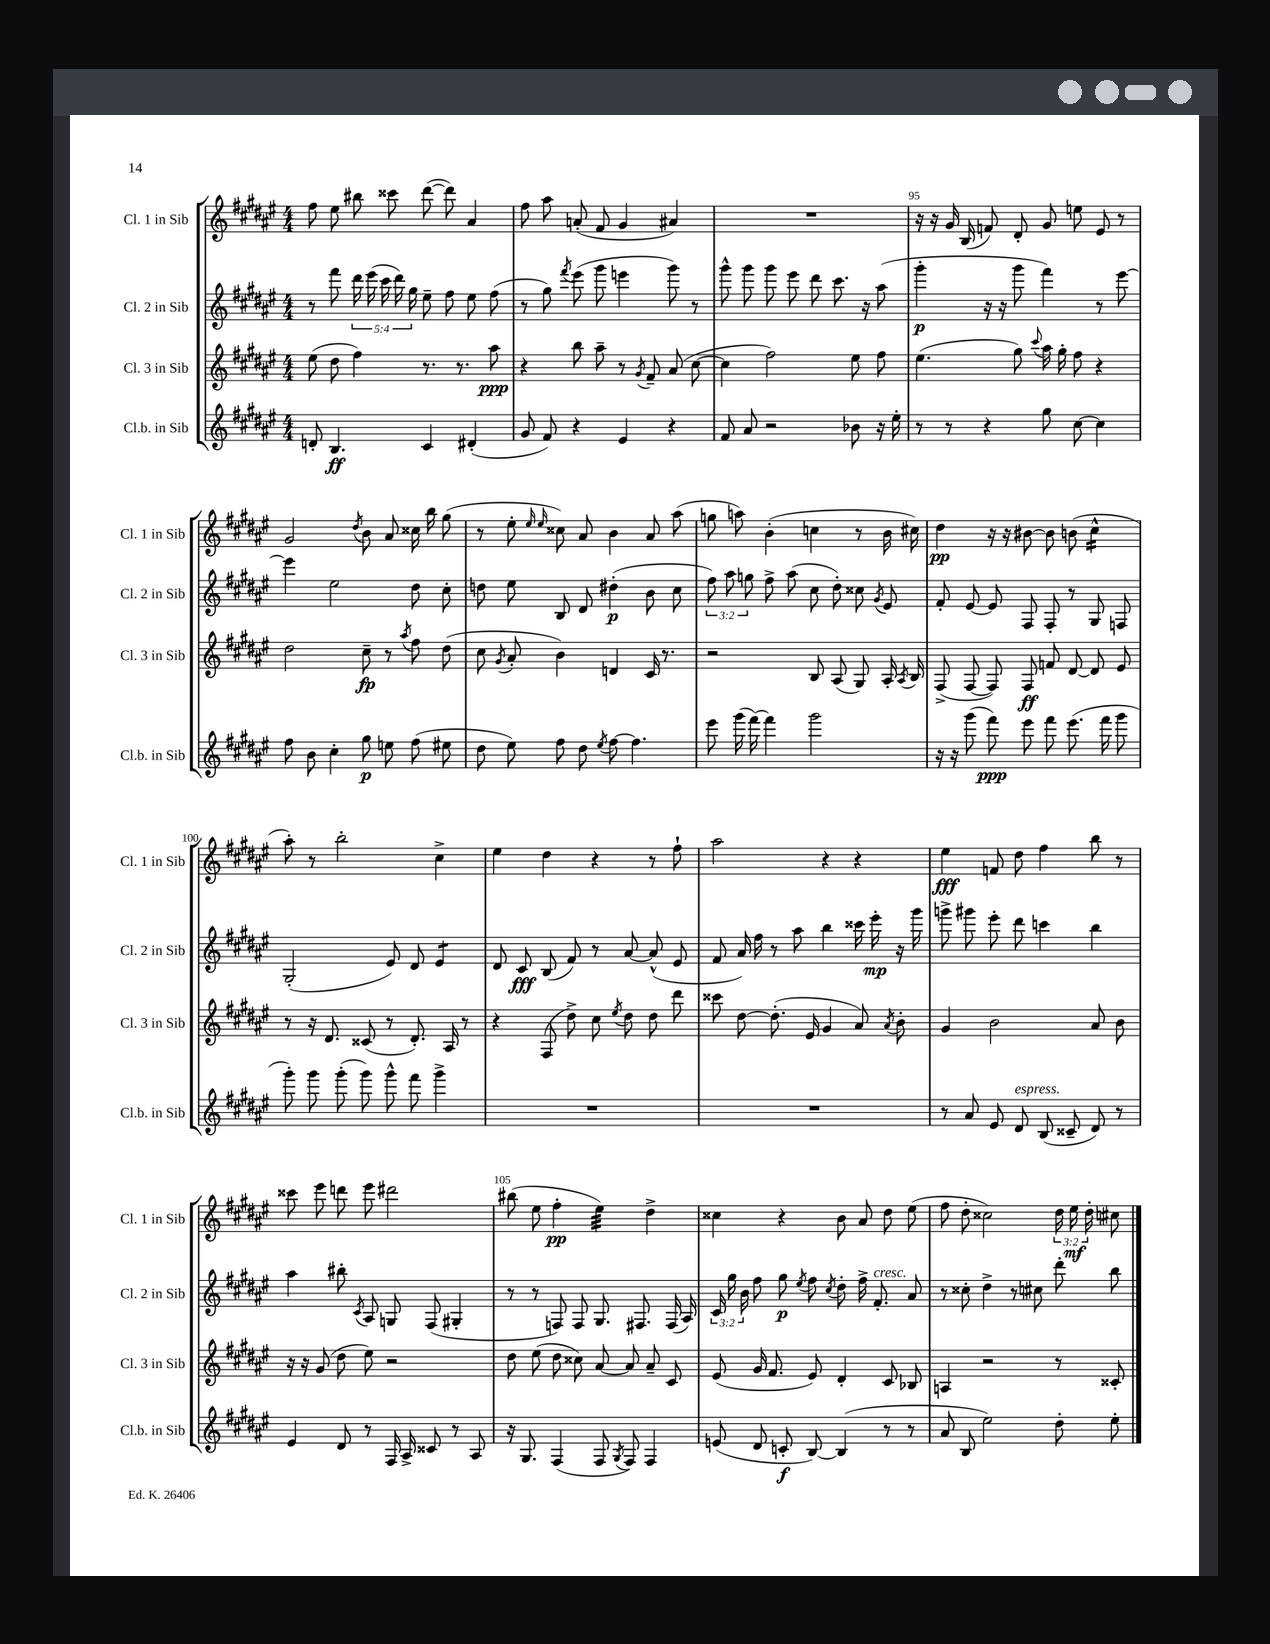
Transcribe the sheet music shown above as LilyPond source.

<<
\new StaffGroup <<
\new Staff = "s0" \with { instrumentName = "Cl. 1 in Sib" shortInstrumentName = "Cl. 1 in Sib" } {
    \clef treble \key fis \major \numericTimeSignature \time 4/4 \override Staff.TupletNumber.text = #tuplet-number::calc-fraction-text
    \autoBeamOff fis''8 eis''8 bis''8 cisis'''8 dis'''8~( dis'''8) ais'4 |
    fis''8 ais''8 a'8-.( fis'8 gis'4 ais'4) |
    R1 |
    r16 r16 gis'16 b16( f'8) dis'8-. gis'8 e''8 eis'8 r8 |
    gis'2 \acciaccatura { dis''8 } b'8 ais'8 cisis''16 b''16 gis''8( |
    r8 eis''8-. \grace { eis''16 eis''16 } cisis''8) ais'8 b'4 ais'8 ais''8( |
    g''8 a''8) b'4-.( c''4 r8 b'16 cis''16) |
    dis''4\pp r16 r16 bis'8~ bis'8 b'8( cis''4:16-^ |
    ais''8-.) r8 b''2-. cis''4-> |
    eis''4 dis''4 r4 r8 fis''8-! |
    ais''2 r4 r4 |
    eis''4\fff f'8 dis''8 fis''4 b''8 r8 |
    cisis'''8 eis'''8 d'''8 eis'''8 dis'''2 |
    bis''8( eis''8 fis''4-.\pp eis''4:32) dis''4-> |
    cisis''4 r4 b'8 ais'8 dis''8 eis''8( |
    fis''8 dis''8-. cisis''2) \tuplet 3/2 { dis''16 eis''16\mf dis''16-. } cis''8 \bar "|." |
}
\new Staff = "s1" \with { instrumentName = "Cl. 2 in Sib" shortInstrumentName = "Cl. 2 in Sib" } {
    \clef treble \key fis \major \numericTimeSignature \time 4/4 \override Staff.TupletNumber.text = #tuplet-number::calc-fraction-text
    \autoBeamOff r8 fis'''8 \tuplet 5/4 { dis'''16 eis'''16( cis'''16 dis'''16) gis''16 } eis''8-- fis''8 eis''8 fis''8( |
    r8 gis''8) \acciaccatura { fis'''8 } eis'''8( gis'''8 e'''4 gis'''8) r8 |
    gis'''8-^ gis'''8 gis'''8 eis'''8 dis'''8 cis'''8. r16 ais''8( |
    gis'''4-.\p r16 r16 gis'''8 fis'''4) r8 eis'''8~ |
    eis'''4 eis''2 dis''8 cis''8-. |
    d''8 eis''8 b8 dis'8 dis''4-.\p( b'8 cis''8 |
    \tuplet 3/2 { fis''8) ais''8 g''8 } fis''8-> ais''8( cis''8 dis''8-.) cisis''8 \acciaccatura { gis'8 } eis'8 |
    fis'8-. eis'8~ eis'8 fis8 fis8-. r8 gis8 f8 |
    gis2-.( eis'8) dis'8 eis'4:8 |
    dis'8 cis'8\fff b8( fis'8) r8 ais'8~ ais'8-^( eis'8 |
    fis'8 ais'16) fis''16 r8 ais''8 b''4 cisis'''16 eis'''16-.\mp r16 gis'''16 |
    g'''8-> gis'''8 eis'''8-. dis'''8 c'''4 b''4 |
    ais''4 bis''8-. \acciaccatura { cis'8 } ais8 g8 fis8( gis4-. |
    r8 r8 f8) f8 gis8. fis8. fis16( ais16) |
    \tuplet 3/2 { cis'16 gis''16 b'16 } fis''8 gis''8\p \acciaccatura { eis''8 } fis''8 \acciaccatura { cis''8 } dis''8-. fis''16-> fis'8.-.^\markup { \italic "cresc." } ais'8 |
    r8 cisis''8-. dis''4-> r8 cis''8 dis'''8-. b''8 \bar "|." |
}
\new Staff = "s2" \with { instrumentName = "Cl. 3 in Sib" shortInstrumentName = "Cl. 3 in Sib" } {
    \clef treble \key fis \major \numericTimeSignature \time 4/4
    \autoBeamOff eis''8( dis''8 fis''4) r8. r8. ais''8\ppp |
    r4 b''8 ais''8-- r8 \acciaccatura { gis'8 } fis'8-- ais'8( cis''8~ |
    cis''4 fis''2) eis''8 fis''8 |
    eis''4.( gis''8) \appoggiatura { cis'''8 } ais''16 gis''16-. fis''8 r4 |
    dis''2 cis''8--\fp r8 \acciaccatura { ais''8 } fis''8 dis''8( |
    cis''8 \acciaccatura { gis'8 } ais'8-. b'4) d'4 cis'16 r8. |
    r2 b8 ais8( gis8) ais16-. \acciaccatura { ais8 } b16 |
    fis8->( fis8~ fis8) fis8\ff f'8 dis'8~ dis'8 eis'8 |
    r8 r16 dis'8. cisis'8( r8 dis'8.-.) ais16 r8 |
    r4 fis8( dis''8->) cis''8 \acciaccatura { eis''8 } dis''8 dis''8 dis'''8 |
    cisis'''8 dis''8~ dis''8.-.( eis'16 gis'4 ais'8) \acciaccatura { ais'8 } b'8-. |
    gis'4 b'2 ais'8 b'8 |
    r16 r16 gis'8( dis''8 eis''8) r2 |
    dis''8 eis''8( dis''8 cisis''8) ais'8~ ais'8 ais'8-- cis'8 |
    eis'8( gis'16 fis'8. eis'8) dis'4-. cis'8 bes8 |
    a4 r2 r8 cisis'8-. \bar "|." |
}
\new Staff = "s3" \with { instrumentName = "Cl.b. in Sib" shortInstrumentName = "Cl.b. in Sib" } {
    \clef treble \key fis \major \numericTimeSignature \time 4/4
    \autoBeamOff d'8-. b4.\ff cis'4 dis'4-.( |
    gis'8 fis'8) r4 eis'4 r4 |
    fis'8 ais'8 r2 bes'8 r16 eis''16-. |
    r8 r8 r4 gis''8 cis''8~ cis''4 |
    fis''8 b'8 cis''4-. gis''8\p e''8 fis''8( eis''8 |
    dis''8 eis''8) fis''8 dis''8 \acciaccatura { eis''8 } fis''8~ fis''4. |
    eis'''8 gis'''16( fis'''16~) fis'''4 gis'''2 |
    r16 r16 gis'''8( fis'''8\ppp) eis'''8 fis'''8 eis'''8.( fis'''16 gis'''8 |
    gis'''8-.) gis'''8 gis'''8-.( gis'''8) gis'''8-^ fis'''8 gis'''4-> |
    R1 |
    R1 |
    r8 ais'8 eis'8 dis'8^\markup { \italic "espress." } b8( cisis'8-- dis'8) r8 |
    eis'4 dis'8 r8 fis16 ais16-> cisis'8 r8 ais8 |
    r16 gis8. fis4( fis8 \acciaccatura { gis8 } fis8) fis4 |
    e'8( dis'8 c'8-.\f b8~) b4( r8 r8 |
    ais'8 b8 eis''2) dis''8-. eis''8-. \bar "|." |
}
>>
>>
\layout { \context { \Score currentBarNumber = #92 \override BarNumber.break-visibility = ##(#f #t #t) barNumberVisibility = #(every-nth-bar-number-visible 5) } }
